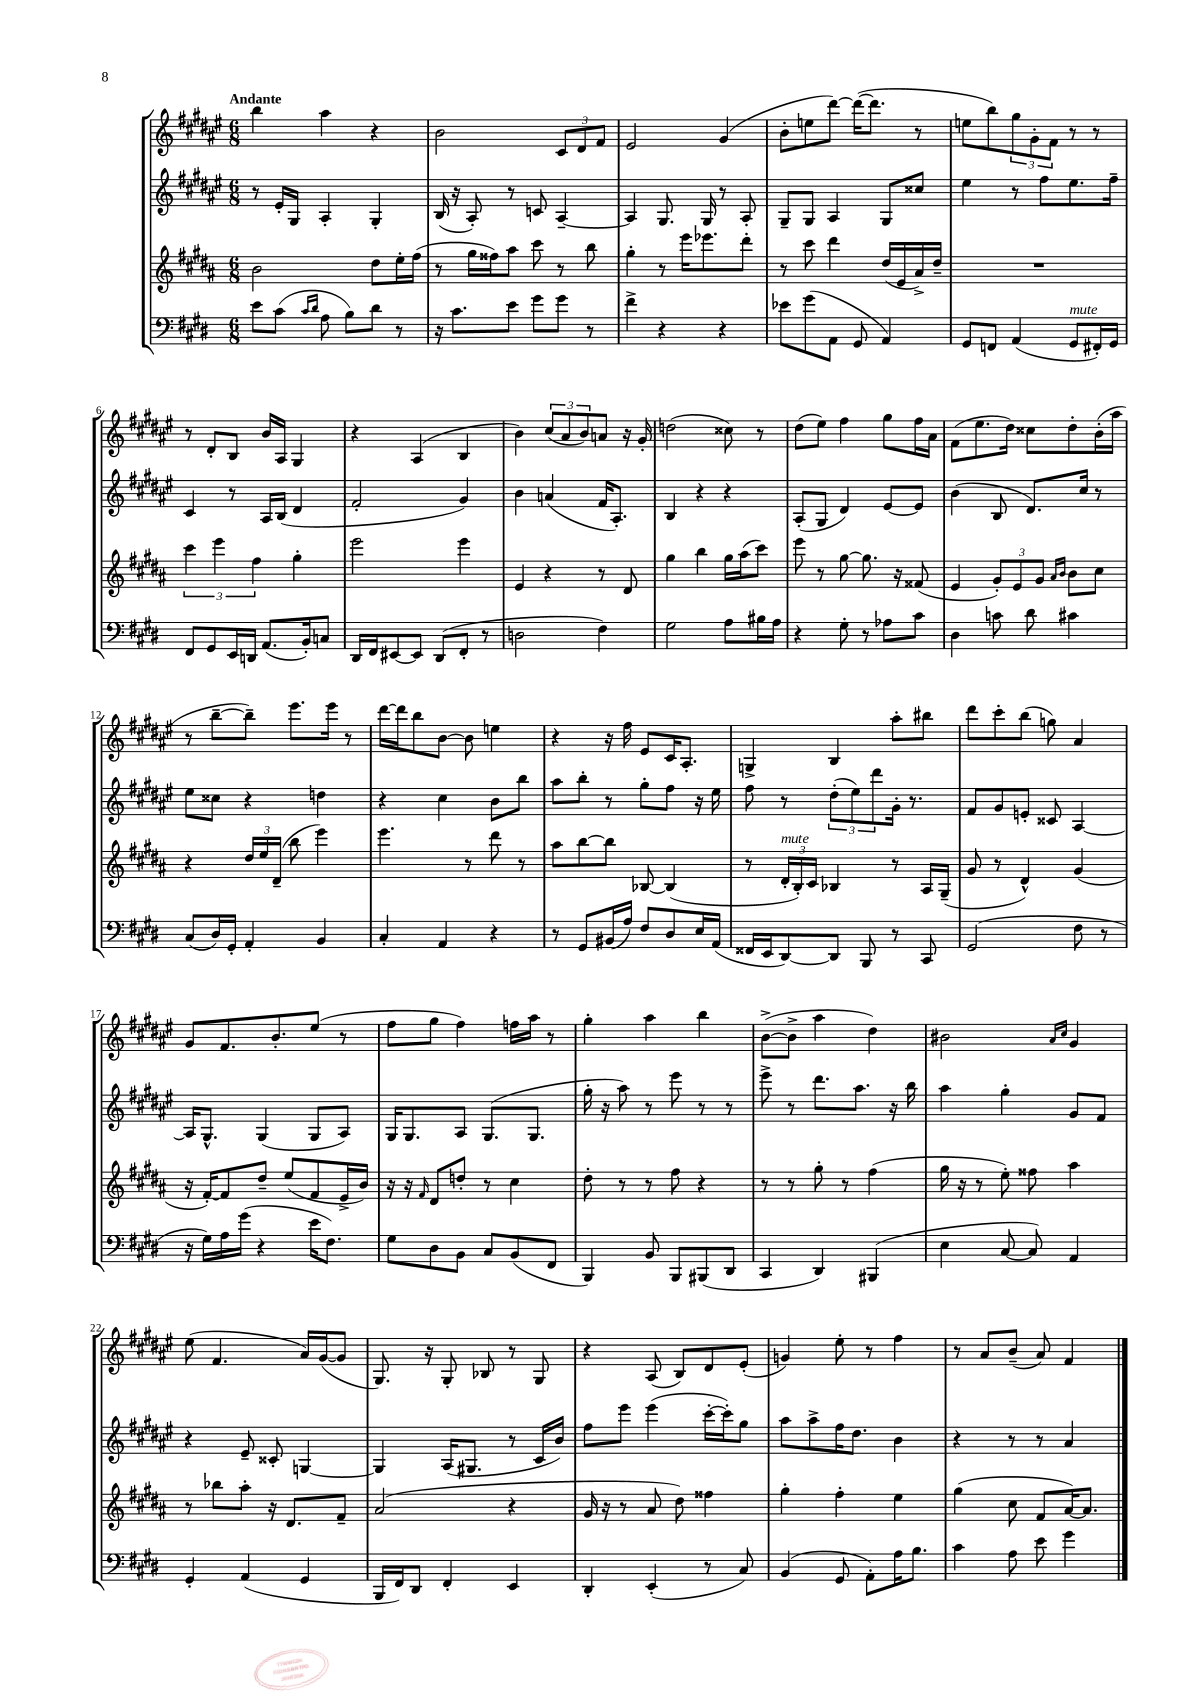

**kern	**kern	**kern	**kern
*staff4	*staff3	*staff2	*staff1
*clefF4	*clefG2	*clefG2	*clefG2
*k[f#c#g#d#]	*k[f#c#g#d#a#]	*k[f#c#g#d#a#e#]	*k[f#c#g#d#a#e#]
*M6/8	*M6/8	*M6/8	*M6/8
8e	2b	8r	4bb
(8c#	.	16e#'	.
.	.	16G#	.
16qqc#	.	.	.
16qqd#	.	.	.
8A	.	4A#'	4aa#
8B)	.	.	.
8d#	8dd#	4G#'	4r
8r	16ee'	.	.
.	(16ff#	.	.
=	=	=	=
16r	8r	(16B	2b
8.c#	.	16r	.
.	16gg#	8A#')	.
.	16ff##)	.	.
8e	8aa#	8r	.
8g#	8ccc#	8c	.
8g#	8r	[4A#~	12c#
.	.	.	12d#
8r	8bb	.	.
.	.	.	12f#
=	=	=	=
4f#^	4gg#'	4A#]	2e#
4r	8r	8.G#	.
.	16eee	.	.
.	8.eee-	16G#	.
4r	.	8r	(4g#
.	8ddd#'	8A#'	.
=	=	=	=
8e-	8r	8G#~	8b'
(8g#	8ccc#	8G#	8ee
8AA	4ddd#	4A#	[8ddd#)
8GG#	.	.	(16ddd#_
.	.	.	8.ddd#]
4AA)	(16dd#	8G#	.
.	16e	.	.
.	16a#^)	8cc##	8r
.	16dd#~	.	.
=	=	=	=
8GG#	2.r	4ee#	8ee
8FF	.	.	8bb)
(4AA	.	8r	12gg#
.	.	.	12g#'
.	.	8ff#	.
.	.	.	12f#
8GG#	.	8.ee#	8r
16FF#')	.	.	8r
16GG#	.	16ff#~	.
=	=	=	=
8FF#	6ccc#	4c#	8r
8GG#	.	.	8d#'
.	6eee	.	.
16EE	.	8r	8B
16DD	.	.	.
.	6ff#	.	.
(8.AA	.	16A#	16b
.	.	(16B	16A#
.	4gg#'	4d#	4G#
16BB')	.	.	.
8C	.	.	.
=	=	=	=
16DD#	2eee	2f#'	4r
16FF#	.	.	.
[8EE#	.	.	.
8EE#]	.	.	(4A#
(8DD#	.	.	.
8FF#'	4eee	4g#)	4B
8r	.	.	.
=	=	=	=
2D	4e	4b	4b)
.	4r	(4a	(12cc#
.	.	.	12a#
.	.	.	12b)
4F#)	8r	16f#	8a
.	.	8.A#')	.
.	8d#	.	16r
.	.	.	16g#'
=	=	=	=
2G#	4gg#	4B	(2dd
.	4bb	4r	.
8A	16gg#	4r	8cc##)
.	(16aa#	.	.
16B#	8ccc#)	.	8r
16A	.	.	.
=	=	=	=
4r	8eee	(8A#'	(8dd#
.	8r	8G#	8ee#)
8G#'	[8gg#	4d#)	4ff#
8r	8.gg#]	.	.
8A-	.	[8e#	8gg#
.	16r	.	.
8c#	(8f##	8e#]	16ff#
.	.	.	16a#
=	=	=	=
4D#	4e	(4b	(8f#
.	.	.	8.ee#
8c	12g#')	8B	.
.	.	.	16dd#)
.	12e	.	.
8d#	.	8.d#)	8cc##
.	12g#	.	.
.	16qqa#	.	.
.	16qqb	.	.
4c#	8b	.	8dd#'
.	.	16cc#	.
.	8cc#	8r	(16b'
.	.	.	16aa#
=	=	=	=
(8C#	4r	8ee#	8r
16D#)	.	8cc##	[8bb~
16GG#'	.	.	.
4AA'	24dd#	4r	8bb~])
.	24ee	.	.
.	(24d#~	.	.
.	8bb	.	8.eee#
4BB	4eee)	4dd	.
.	.	.	16eee#
.	.	.	8r
=	=	=	=
4C#'	4.eee	4r	[16ddd#
.	.	.	16ddd#]
.	.	.	8bb
4AA	.	4cc#	[8b
.	8r	.	8b]
4r	8ddd#	8b	4ee
.	8r	8bb	.
=	=	=	=
8r	8aa#	8aa#	4r
8GG#	[8bb	8bb'	.
(16BB#	8bb]	8r	16r
16A)	.	.	16ff#
8F#	[8B-	8gg#'	8e#
8D#	(4B-]	8ff#	16c#
.	.	.	8.A#'
16E	.	16r	.
(16AA	.	16ee#	.
=	=	=	=
16FF##	8r	8ff#	4G^
16EE	.	.	.
[8DD#)	24d#'	8r	.
.	24B')	.	.
.	24c#	.	.
8DD#]	4B-	(12dd#'	4B
.	.	12ee#)	.
8BBB	.	.	.
.	.	12ddd#	.
8r	8r	16g#'	8aa#'
.	.	8.r	.
8CC#	16A#	.	8bb#
.	(16G#~	.	.
=	=	=	=
(2GG#	8g#	8f#	8ddd#
.	8r	8g#	8ccc#'
.	4d#^^)	8e'	(8bb
.	.	8c##	8gg)
8F#	(4g#	[4A#	4a#
8r	.	.	.
=	=	=	=
16r	16r	16A#]	8g#
16G#)	[16f#')	8.G#^^	.
16A	8f#]	.	8.f#
(16g#	.	.	.
4r	8dd#~	(4G#	.
.	.	.	8.b'
.	(8ee	.	.
16e	8f#	8G#	(8ee#
8.F#)	.	.	.
.	16e^	8A#)	8r
.	16b)	.	.
=	=	=	=
8G#	16r	16G#	8ff#
.	16r	8.G#	.
.	16qqf#	.	.
8D#	8d#	.	8gg#
8BB	8dd'	8A#	4ff#)
8C#	8r	(8.G#	.
(8BB	4cc#	.	16ff
.	.	8.G#	16aa#
8FF#	.	.	8r
=	=	=	=
4BBB)	8dd#'	16gg#'	4gg#'
.	.	16r	.
.	8r	8aa#)	.
8BB	8r	8r	4aa#
8BBB	8ff#	8eee#	.
(8BBB#	4r	8r	4bb
8DD#	.	8r	.
=	=	=	=
4CC#	8r	8eee#^	([8b^
.	8r	8r	8b^]
4DD#)	8gg#'	8.ddd#	4aa#
.	8r	.	.
.	.	8.aa#	.
(4BBB#	(4ff#	.	4dd#)
.	.	16r	.
.	.	16bb	.
=	=	=	=
4E	16gg#	4aa#	2b#
.	16r	.	.
.	8r	.	.
[8C#	8ee')	4gg#'	.
8C#])	8ff##	.	.
.	.	.	16qqa#
.	.	.	16qqcc#
4AA	4aa#	8g#	4g#
.	.	8f#	.
=	=	=	=
4GG#'	8r	4r	(8ee#
.	8bb-	.	4.f#
(4AA	8aa#'	8e#~	.
.	16r	8c##'	.
.	8.d#	.	.
4GG#	.	[4G	16a#)
.	.	.	([16g#
.	8f#~	.	8g#]
=	=	=	=
16BBB	(2a#	4G]	8.G#)
16FF#)	.	.	.
8DD#	.	.	.
.	.	.	16r
4FF#'	.	(16A#	8G#'
.	.	8.G#	.
.	.	.	8B-
4EE	4r	8r	8r
.	.	16c#	8G#
.	.	16b)	.
=	=	=	=
4DD#'	16g#	8ff#	4r
.	16r	.	.
.	8r	8eee#	.
(4EE'	8a#	(4eee#	(8A#
.	8dd#)	.	8B)
8r	4ff##	[16ccc#'	8d#
.	.	16ccc#'])	.
8C#)	.	8gg#	(8e#'
=	=	=	=
(4BB	4gg#'	8aa#	4g)
.	.	8aa#^	.
8GG#	4ff#'	16ff#	8ee#'
.	.	8.dd#	.
8AA')	.	.	8r
16A	4ee	4b	4ff#
8.B	.	.	.
=	=	=	=
4c#	(4gg#	4r	8r
.	.	.	8a#
8A	8cc#	8r	(8b~
8e	8f#	8r	8a#)
4g#	[16a#)	4a#	4f#
.	8.a#]	.	.
==	==	==	==
*-	*-	*-	*-
